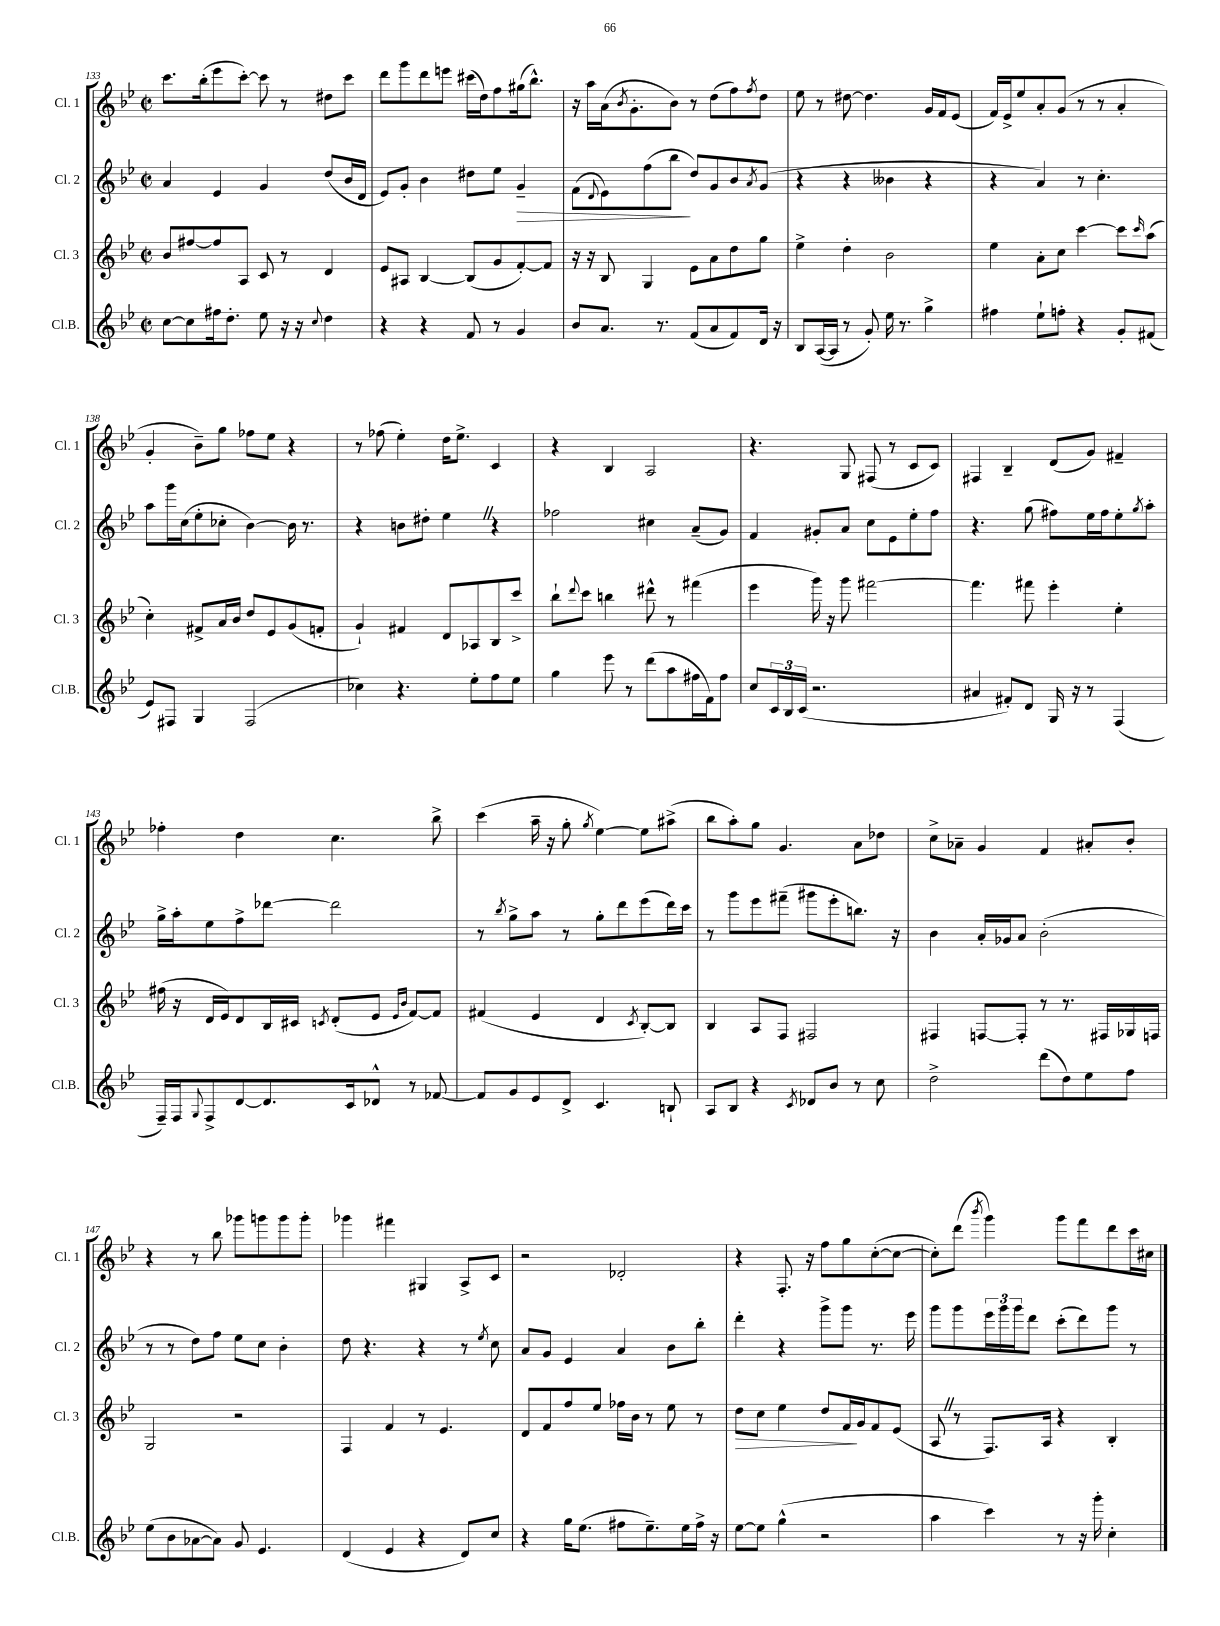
<<
\new StaffGroup <<
\new Staff = "s0" \with { instrumentName = "Cl. 1" shortInstrumentName = "Cl. 1" } {
    \clef treble \key bes \major \defaultTimeSignature \time 2/2
    c'''8. bes''16-.( ees'''8 c'''8~-.) c'''8 r8 dis''8 c'''8 |
    d'''8 g'''8 d'''8 e'''8 cis'''16( d''16) f''8 gis''16( bes''8.-^) |
    r16 a''16 a'16( \acciaccatura { bes'8 } g'8.-. bes'8) r8 d''8( f''8) \acciaccatura { f''8 } d''8 |
    ees''8 r8 dis''8~ dis''4. g'16 f'16 ees'8( |
    f'16) ees'16-> ees''8 a'8-. g'8( r8 r8 a'4-. |
    g'4-. bes'8--) g''8 fes''8 ees''8 r4 |
    r8 fes''8( ees''4-.) d''16 ees''8.-> c'4 |
    r4 bes4 a2 |
    r4. g8 fis8( r8 c'8 c'8) |
    fis4 bes4-- d'8( g'8) fis'4-- |
    fes''4-. d''4 c''4. bes''8-> |
    c'''4( a''16-- r16 g''8-. \acciaccatura { g''8 } ees''4~) ees''8 ais''8->( |
    bes''8 a''8-.) g''8 g'4. a'8 des''8 |
    c''8-> aes'8-- g'4 f'4 ais'8-. bes'8-. |
    r4 r8 bes''8 ges'''8 g'''8 g'''8 g'''8-. |
    ges'''4 fis'''4 gis4 a8-> c'8 |
    r2 des'2-. |
    r4 f8.-. r16 f''8 g''8 c''8~-.( c''8~ |
    c''8-.) d'''8( \acciaccatura { bes'''8 } g'''4) g'''8 f'''8 d'''8 c'''16 cis''16 \bar "|." |
}
\new Staff = "s1" \with { instrumentName = "Cl. 2" shortInstrumentName = "Cl. 2" } {
    \clef treble \key bes \major \defaultTimeSignature \time 2/2
    a'4 ees'4 g'4 d''8( bes'16 d'16 |
    ees'8) g'8-. bes'4 dis''8 ees''8 g'4--\> |
    f'8( \appoggiatura { d'8 } ees'8) f''8( bes''8\! d''8) g'8 bes'8 \acciaccatura { a'8 } g'8( |
    r4 r4 beses'4 r4 |
    r4 a'4) r8 c''4.-. |
    a''8 g'''16 c''16( ees''8-. ces''8-. bes'4~) bes'16 r8. |
    r4 b'8 dis''8-. ees''4 \once \override BreathingSign.text = \markup { \musicglyph "scripts.caesura.straight" } \breathe r4 |
    fes''2 cis''4 a'8--( g'8) |
    f'4 gis'8-. a'8 c''8 ees'8 ees''8-. f''8 |
    r4. g''8( fis''8) ees''16 fis''16 ees''8-. \acciaccatura { g''8 } a''8-. |
    g''16-> a''16-. ees''8 f''8-> des'''8~ des'''2 |
    r8 \acciaccatura { bes''8 } g''8-> a''8 r8 g''8-. d'''8 ees'''8( d'''16) c'''16 |
    r8 g'''8 ees'''8 fis'''8--( gis'''8 ees'''8-. b''8.) r16 |
    bes'4 a'16-. ges'16 a'8 bes'2-.( |
    r8 r8 d''8) f''8 ees''8 c''8 bes'4-. |
    d''8 r4. r4 r8 \acciaccatura { ees''8 } c''8 |
    a'8 g'8 ees'4 a'4 bes'8 bes''8-. |
    d'''4-. r4 g'''8-> g'''8 r8. ees'''16 |
    g'''8 g'''8 \tuplet 3/2 { ees'''16 g'''16 g'''16 } d'''8 c'''8-.( d'''8) g'''8 r8 \bar "|." |
}
\new Staff = "s2" \with { instrumentName = "Cl. 3" shortInstrumentName = "Cl. 3" } {
    \clef treble \key bes \major \defaultTimeSignature \time 2/2
    bes'8 fis''8~ fis''8 a8 c'8 r8 d'4 |
    ees'8 ais8 bes4~ bes8( g'8 f'8~-.) f'8 |
    r16 r16 bes8 g4 ees'8 a'8 d''8 g''8 |
    ees''4-> d''4-. bes'2 |
    ees''4 a'8-. c''8 c'''4~ c'''8 \grace { c'''16 } a''8( |
    c''4-.) fis'8-> a'16 bes'16 d''8 ees'8 g'8( f'8-. |
    g'4-!) fis'4 d'8 aes8 bes8 c'''8-> |
    bes''8-! \appoggiatura { d'''8 } c'''8 b''4 dis'''8-^ r8 fis'''4( |
    ees'''4 g'''16) r16 g'''8 fis'''2~ |
    fis'''4. fis'''8 ees'''4-. ees''4-. |
    fis''16( r16 d'16 ees'16) d'8 bes16 cis'16 \acciaccatura { c'8 } d'8-.( ees'8 \grace { ees'16 bes'16 } f'8~) f'8 |
    fis'4( ees'4 d'4 \acciaccatura { c'8 } bes8~-.) bes8 |
    bes4 a8 f8 fis2 |
    fis4 f8~ f8-. r8 r8. fis16 ges16 f16 |
    g2 r2 |
    f4 f'4 r8 ees'4. |
    d'8 f'8 f''8 ees''8 fes''16 bes'16 r8 ees''8 r8 |
    d''8\> c''8 ees''4 d''8 f'16\! g'16 f'8 ees'8( |
    a8 \once \override BreathingSign.text = \markup { \musicglyph "scripts.caesura.straight" } \breathe r8 f8.) a16 r4 bes4-. \bar "|." |
}
\new Staff = "s3" \with { instrumentName = "Cl.B." shortInstrumentName = "Cl.B." } {
    \clef treble \key bes \major \defaultTimeSignature \time 2/2
    c''8~ c''8 fis''16 d''8.-. ees''8 r16 r16 \appoggiatura { c''8 } d''4 |
    r4 r4 f'8 r8 g'4 |
    bes'8 a'8. r8. f'8( a'8 f'8) d'16 r16 |
    bes8 a16~( a16 r8 g'8-.) ees''16 r8. g''4-> |
    fis''4 ees''8-! f''8-. r4 g'8-. fis'8( |
    ees'8) fis8 g4 fis2( |
    ces''4) r4. ees''8-. f''8 ees''8 |
    g''4 ees'''8 r8 d'''8( a''8 fis''16 f'16) fis''8 |
    c''8 \tuplet 3/2 { c'16 bes16 c'16( } r2. |
    ais'4 fis'8-.) d'8 g16 r16 r8 f4( |
    f16--) f16 \appoggiatura { g8 } f8-> d'8~ d'8. c'16 des'8-^ r8 fes'8~ |
    fes'8 g'8 ees'8 d'8-> c'4. b8-! |
    a8 bes8 r4 \acciaccatura { c'8 } des'8 bes'8 r8 c''8 |
    d''2-> d'''8( d''8) ees''8 f''8 |
    ees''8( bes'8 aes'8~ aes'8) g'8 ees'4. |
    d'4( ees'4 r4 d'8) c''8 |
    r4 g''16 ees''8.( fis''8 ees''8.--) ees''16 fis''16-> r16 |
    ees''8~ ees''8 g''4-^( r2 |
    a''4 c'''4) r8 r16 g'''16-. c''4-. \bar "|." |
}
>>
>>
\layout { \context { \Score currentBarNumber = #133 } }
